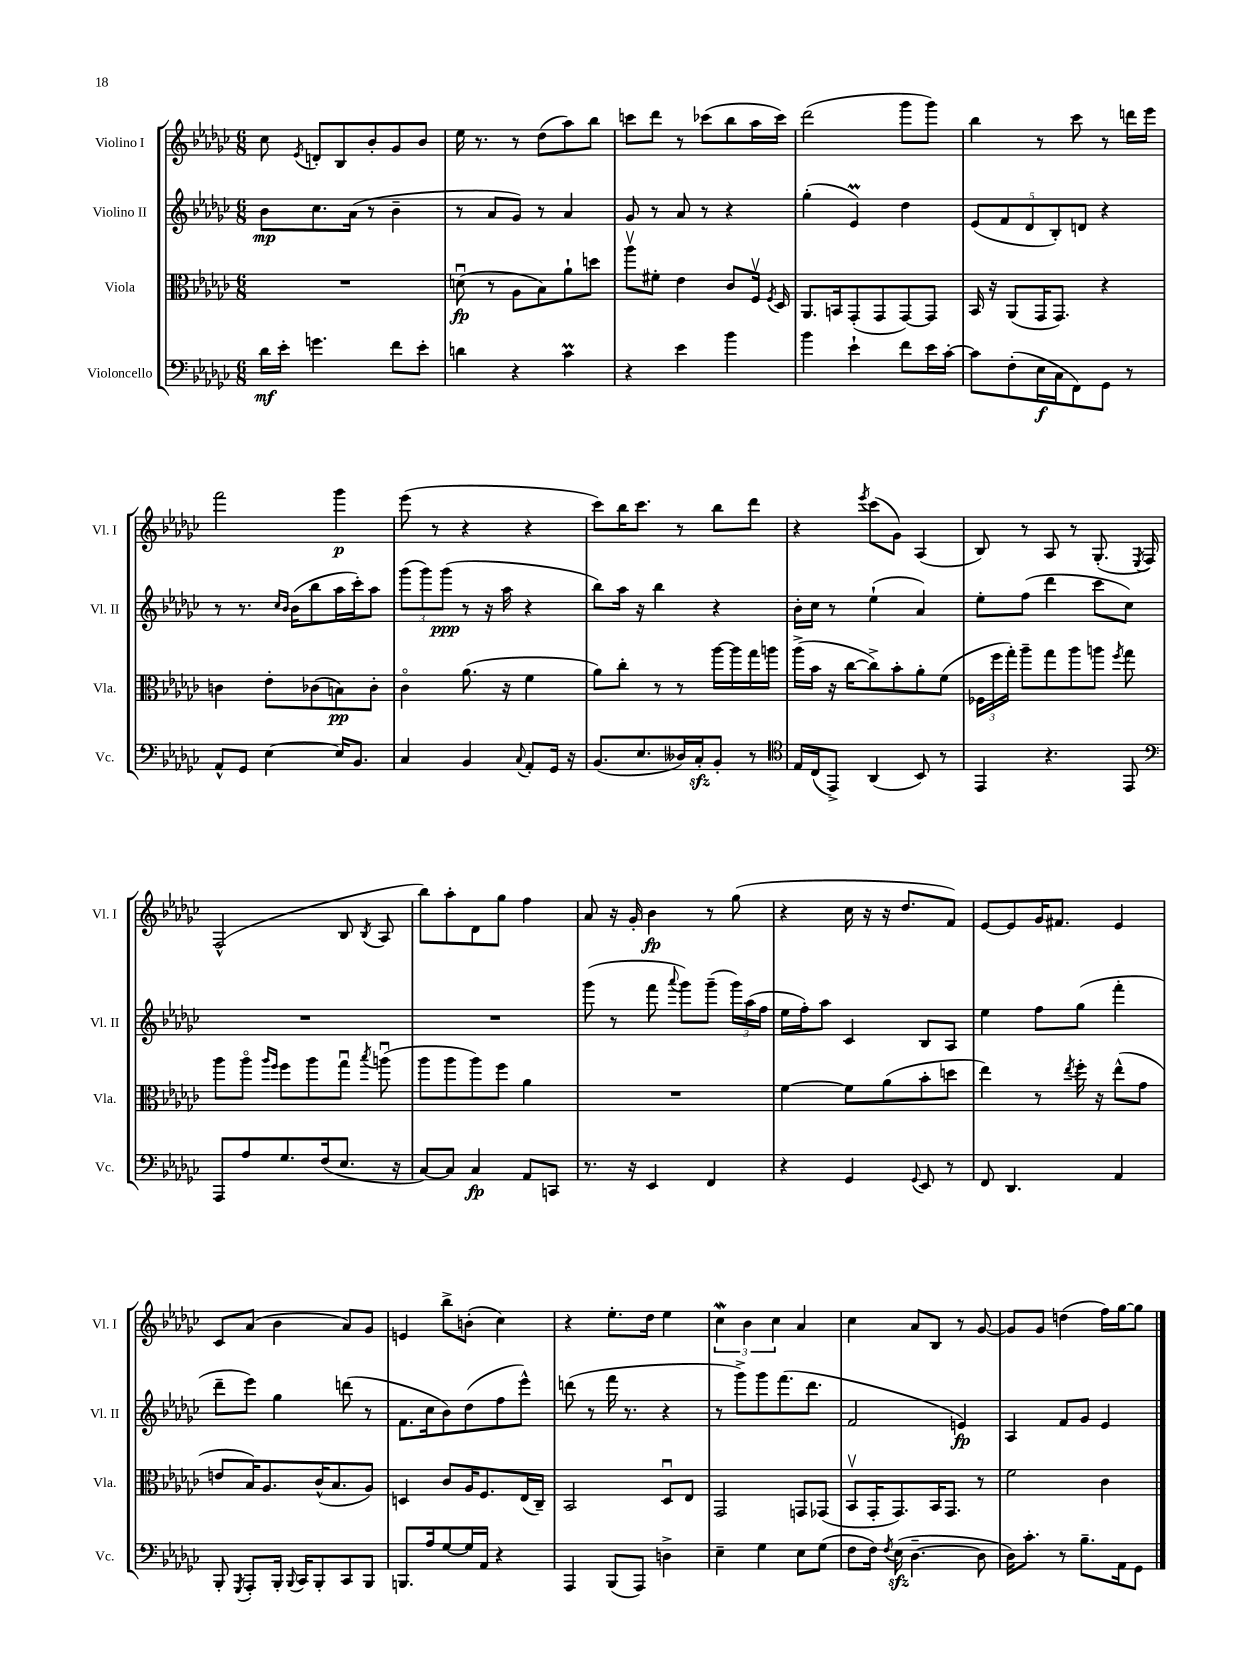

**kern	**dynam	**kern	**dynam	**kern	**dynam	**kern	**dynam
*part4	*part4	*part3	*part3	*part2	*part2	*part1	*part1
*staff4	*staff4	*staff3	*staff3	*staff2	*staff2	*staff1	*staff1
*I"Violoncello	*	*I"Viola	*	*I"Violino II	*	*I"Violino I	*
*I'Vc.	*	*I'Vla.	*	*I'Vl. II	*	*I'Vl. I	*
*clefF4	*	*clefC3	*	*clefG2	*	*clefG2	*
*k[b-e-a-d-g-c-]	*	*k[b-e-a-d-g-c-]	*	*k[b-e-a-d-g-c-]	*	*k[b-e-a-d-g-c-]	*
*M6/8	*	*M6/8	*	*M6/8	*	*M6/8	*
=1	=1	=1	=1	=1	=1	=1	=1
16d-\LL	mf	2.r	.	8b-\L	mp	8cc-\	.
16e-'\JJ	.	.	.	.	.	.	.
.	.	.	.	.	.	8qe-/	.
4.gn\	.	.	.	8.cc-\	.	8dn'/L	.
.	.	.	.	.	.	8B-/	.
.	.	.	.	(16a-\Jk	.	.	.
.	.	.	.	8r	.	8b-'/	.
8f\L	.	.	.	4b-~\	.	8g-/	.
8e-'\J	.	.	.	.	.	8b-/J	.
=2	=2	=2	=2	=2	=2	=2	=2
4dn\	.	(8dnu\	fp	8r	.	16ee-\	.
.	.	.	.	.	.	8.r	.
.	.	8r	.	8a-/L	.	.	.
4r	.	8A-\L	.	8g-/J)	.	8r	.
.	.	8B-\)	.	8r	.	(8dd-\L	.
4c-M\	.	8a-`\	.	4a-/	.	8aa-\)	.
.	.	8ddn\J	.	.	.	8bb-\J	.
=3	=3	=3	=3	=3	=3	=3	=3
4r	.	8aa-v\L	.	8g-/	.	8cccn\L	.
.	.	8f#X'\J	.	8r	.	8ddd-\J	.
4e-\	.	4e-\	.	8a-/	.	8r	.
.	.	.	.	8r	.	(8ccc-X\L	.
4b-\	.	8c-/L	.	4r	.	8bb-\	.
.	.	16Fv/Jk	.	.	.	16aa-\L	.
.	.	8qF/	.	.	.	.	.
.	.	16D-/	.	.	.	16ccc-\JJ)	.
=4	=4	=4	=4	=4	=4	=4	=4
4b-\	.	8.AA-/L	.	(4gg-'\	.	(2ddd-\	.
.	.	16BBn/k	.	.	.	.	.
4e-`\	.	(8GG-'/	.	4e-M/)	.	.	.
.	.	8GG-/	.	.	.	.	.
8f\L	.	[8GG-/)	.	4dd-\	.	8ggg-\L	.
16e-\L	.	8GG-/J]	.	.	.	8ggg-\J)	.
[16c-'\JJ	.	.	.	.	.	.	.
=5	=5	=5	=5	=5	=5	=5	=5
8c-\L]	.	16BB-/	.	(10e-/L	.	4bb-\	.
.	.	16r	.	.	.	.	.
.	.	.	.	10f/	.	.	.
(8F'\	.	(8AA-/L	.	.	.	.	.
.	.	.	.	10d-/	.	.	.
16E-\L	f	16GG-/K	.	.	.	8r	.
.	.	.	.	10B-'/)	.	.	.
16C-\J	.	8.GG-/J)	.	.	.	.	.
8FF\)	.	.	.	.	.	8ccc-\	.
.	.	.	.	10dn/J	.	.	.
8GG-\J	.	4r	.	4r	.	8r	.
8r	.	.	.	.	.	16dddn\LL	.
.	.	.	.	.	.	16eee-\JJ	.
!!LO:LB:g=z
=6	=6	=6	=6	=6	=6	=6	=6
8AA-^^/L	.	4cn\	.	8r	.	2fff\	.
8GG-/J	.	.	.	8.r	.	.	.
[4E-\	.	8e-'\L	.	.	.	.	.
.	.	.	.	16qqcc-/LL	.	.	.
.	.	.	.	16qqb-/JJ	.	.	.
.	.	.	.	(16b-\KL	.	.	.
.	.	(8c-X\	.	8bb-\	.	.	.
16E-/KL]	.	8Bn\)	pp	16aa-\L	.	4ggg-\	p
8.BB-/J	.	.	.	16ccc-'\J)	.	.	.
.	.	8c-'\J	.	8aa-\J	.	.	.
=7	=7	=7	=7	=7	=7	=7	=7
4C-/	.	4c-\	.	(12ggg-\L	.	(8eee-\	.
.	.	.	.	12ggg-\)	.	.	.
.	.	.	.	.	.	8r	.
.	.	.	.	(12ggg-\J	ppp	.	.
4BB-/	.	(8.a-\	.	8r	.	4r	.
.	.	.	.	16r	.	.	.
.	.	16r	.	16aa-\	.	.	.
8qqC-/	.	.	.	.	.	.	.
8AA-'/L	.	4f\	.	4r	.	4r	.
16GG-/Jk	.	.	.	.	.	.	.
16r	.	.	.	.	.	.	.
=8	=8	=8	=8	=8	=8	=8	=8
(8.BB-/L	.	8a-\L)	.	8bb-\L)	.	8ccc-\L)	.
.	.	8cc-'\J	.	16aa-\Jk	.	16bb-\K	.
8.E-/	.	.	.	16r	.	8.ccc-\J	.
.	.	8r	.	4bb-\	.	.	.
16D--X/L)	.	8r	.	.	.	8r	.
16C-zz'/J	.	.	.	.	.	.	.
8BB-'/J	.	[16aa-\LL	.	4r	.	8bb-\L	.
.	.	16aa-\]	.	.	.	.	.
8r	.	16gg-\	.	.	.	8ddd-\J	.
.	.	16aan\JJ	.	.	.	.	.
=9	=9	=9	=9	=9	=9	=9	=9
*clefC4	*	*	*	*	*	*	*
16E-/LL	.	(16aa-^\LL	.	16b-'\LL	.	4r	.
(16C-/J	.	16b-\JJ	.	16cc-\JJ	.	.	.
8EE-^/J)	.	16r	.	8r	.	.	.
.	.	[16cc-\KL	.	.	.	.	.
.	.	.	.	.	.	8qeee-/	.
(4AA-/	.	8cc-^\])	.	(4ee-`\	.	(8ccc-\L	.
.	.	8b-'\	.	.	.	8g-\J)	.
8BB-/)	.	8a-'\	.	4a-/)	.	(4A-/	.
8r	.	(8f\J	.	.	.	.	.
=10	=10	=10	=10	=10	=10	=10	=10
4EE-/	.	24F-X\LL	.	8ee-'\L	.	8B-/)	.
.	.	24ff\	.	.	.	.	.
.	.	24gg-'\JJ)	.	.	.	.	.
.	.	8aa-~\L	.	(8ff\J	.	8r	.
4.r	.	8gg-\	.	4ddd-\	.	8A-/	.
.	.	8aa-\	.	.	.	8r	.
.	.	8aan\J	.	8ccc-\L	.	(8.G-'/	.
.	.	8qff/	.	.	.	.	.
8EE-/	.	8gg-\	.	8cc-\J)	.	.	.
.	.	.	.	.	.	8qE-/	.
.	.	.	.	.	.	16F/)	.
!!LO:LB:g=z
=11	=11	=11	=11	=11	=11	=11	=11
*clefF4	*	*	*	*	*	*	*
8AAA-/L	.	8aa-\L	.	2.r	.	(2F^^/	.
8A-/	.	8aa-\J	.	.	.	.	.
.	.	16qqaa-/LL	.	.	.	.	.
.	.	16qqff/JJ	.	.	.	.	.
8.G-/	.	8ff\L	.	.	.	.	.
.	.	8aa-\	.	.	.	.	.
(16F/k	.	.	.	.	.	.	.
8.E-/J	.	8gg-u\J	.	.	.	8B-/	.
.	.	8qbb-/	.	.	.	8qB-/	.
.	.	(8aanu\	.	.	.	8A-/	.
16r	.	.	.	.	.	.	.
=12	=12	=12	=12	=12	=12	=12	=12
[8C-/L)	.	8aa-\L	.	2.r	.	8bb-\L)	.
8C-/J]	.	8aa-\	.	.	.	8aa-'\	.
4C-/	fp	8aa-\)	.	.	.	8d-\	.
.	.	8ff\J	.	.	.	8gg-\J	.
8AA-/L	.	4a-\	.	.	.	4ff\	.
8CCn/J	.	.	.	.	.	.	.
=13	=13	=13	=13	=13	=13	=13	=13
8.r	.	2.r	.	(8ggg-\	.	8a-/	.
.	.	.	.	8r	.	16r	.
16r	.	.	.	.	.	16g-'/	.
4EE-/	.	.	.	8fff\	.	4b-\	fp
.	.	.	.	8qqaaa-/	.	.	.
.	.	.	.	8ggg-\L)	.	.	.
4FF/	.	.	.	(8ggg-~\J	.	8r	.
.	.	.	.	24ggg-\LL)	.	(8gg-\	.
.	.	.	.	(24aa-\	.	.	.
.	.	.	.	24ff\JJ	.	.	.
=14	=14	=14	=14	=14	=14	=14	=14
4r	.	[4f\	.	16ee-\LL	.	4r	.
.	.	.	.	16ff'\J)	.	.	.
.	.	.	.	8aa-\J	.	.	.
4GG-/	.	8f\L]	.	4c-/	.	16cc-\	.
.	.	.	.	.	.	16r	.
.	.	(8a-\	.	.	.	16r	.
.	.	.	.	.	.	8.dd-/L	.
8qqGG-/	.	.	.	.	.	.	.
8EE-/	.	8b-'\	.	8B-/L	.	.	.
8r	.	8ddn\J	.	8A-/J	.	8f/J)	.
=15	=15	=15	=15	=15	=15	=15	=15
8FF/	.	4ee-\)	.	4ee-\	.	[8e-/L	.
4.DD-/	.	.	.	.	.	8e-/]	.
.	.	8r	.	8ff\L	.	16g-/K	.
.	.	.	.	.	.	8.f#X/J	.
.	.	8qee-/	.	.	.	.	.
.	.	16ff'\	.	(8gg-\J	.	.	.
.	.	16r	.	.	.	.	.
4AA-/	.	(8ee-^^\L	.	4fff'\	.	4e-/	.
.	.	8g-\J	.	.	.	.	.
!!LO:LB:g=z
=16	=16	=16	=16	=16	=16	=16	=16
8BBB-'/	.	8en/L	.	8ddd-~\L	.	8c-/L	.
8qGGG-/	.	.	.	.	.	.	.
8AAA-'/L	.	16B-/K)	.	8eee-\J)	.	(8a-/J	.
.	.	8.A-/	.	.	.	.	.
16BBB-'/Jk	.	.	.	4gg-\	.	4b-\	.
8qqBBB-/	.	.	.	.	.	.	.
16CC-/KL	.	.	.	.	.	.	.
8BBB-'/	.	(16c-^^/K	.	.	.	.	.
.	.	8.B-/	.	.	.	.	.
8CC-/	.	.	.	(8dddn\	.	8a-/L)	.
8BBB-/J	.	8A-/J)	.	8r	.	8g-/J	.
=17	=17	=17	=17	=17	=17	=17	=17
8.BBBn/L	.	4Dn/	.	8.f\L	.	4en/	.
16A-/k	.	.	.	16cc-\k	.	.	.
[8G-/	.	8c-/L	.	8b-\)	.	8bb-^\L	.
16G-/L]	.	16A-/K	.	(8dd-\	.	(8bn'\J	.
16AA-/JJ	.	8.F/	.	.	.	.	.
4r	.	.	.	8ff\	.	4cc-\)	.
.	.	(16E-/L	.	8eee-^^\J)	.	.	.
.	.	16C-~/JJ)	.	.	.	.	.
=18	=18	=18	=18	=18	=18	=18	=18
4AAA-/	.	2BB-/	.	(8dddn\	.	4r	.
.	.	.	.	8r	.	.	.
(8BBB-/L	.	.	.	16fff\	.	8.ee-'\L	.
.	.	.	.	8.r	.	.	.
8AAA-/J)	.	.	.	.	.	.	.
.	.	.	.	.	.	16dd-\Jk	.
4Dn^\	.	8D-u/L	.	4r	.	4ee-\	.
.	.	8E-/J	.	.	.	.	.
=19	=19	=19	=19	=19	=19	=19	=19
4E-~\	.	2GG-/	.	8r	.	6cc-w\	.
.	.	.	.	8ggg-^\L)	.	.	.
.	.	.	.	.	.	6b-\	.
4G-\	.	.	.	8ggg-\	.	.	.
.	.	.	.	.	.	6cc-\	.
.	.	.	.	(8.fff\	.	.	.
8E-\L	.	8GGn/L	.	.	.	4a-/	.
.	.	.	.	8.ddd-\J	.	.	.
(8G-\J	.	(8GG-X/J	.	.	.	.	.
=20	=20	=20	=20	=20	=20	=20	=20
8F\L	.	8BB-v/L	.	2f/	.	4cc-\	.
16F\Jk)	.	16GG-'/K	.	.	.	.	.
8qF/	.	.	.	.	.	.	.
(16E-zz\	.	8.GG-/)	.	.	.	.	.
[4.D-~\	.	.	.	.	.	8a-/L	.
.	.	16BB-/K	.	.	.	8B-/J	.
.	.	8.GG-/J	.	.	.	.	.
.	.	.	.	4en/)	fp	8r	.
8D-\]	.	8r	.	.	.	[8g-/	.
=21	=21	=21	=21	=21	=21	=21	=21
16D-\KL)	.	2f\	.	4A-/	.	8g-/L]	.
8.c-'\J	.	.	.	.	.	.	.
.	.	.	.	.	.	8g-/J	.
8r	.	.	.	8f/L	.	(4ddn\	.
8.B-~\L	.	.	.	8g-/J	.	.	.
.	.	4c-\	.	4e-/	.	16ff\LL)	.
16AA-\k	.	.	.	.	.	[16gg-\J	.
8GG-\J	.	.	.	.	.	8gg-\J]	.
==	==	==	==	==	==	==	==
*-	*-	*-	*-	*-	*-	*-	*-
